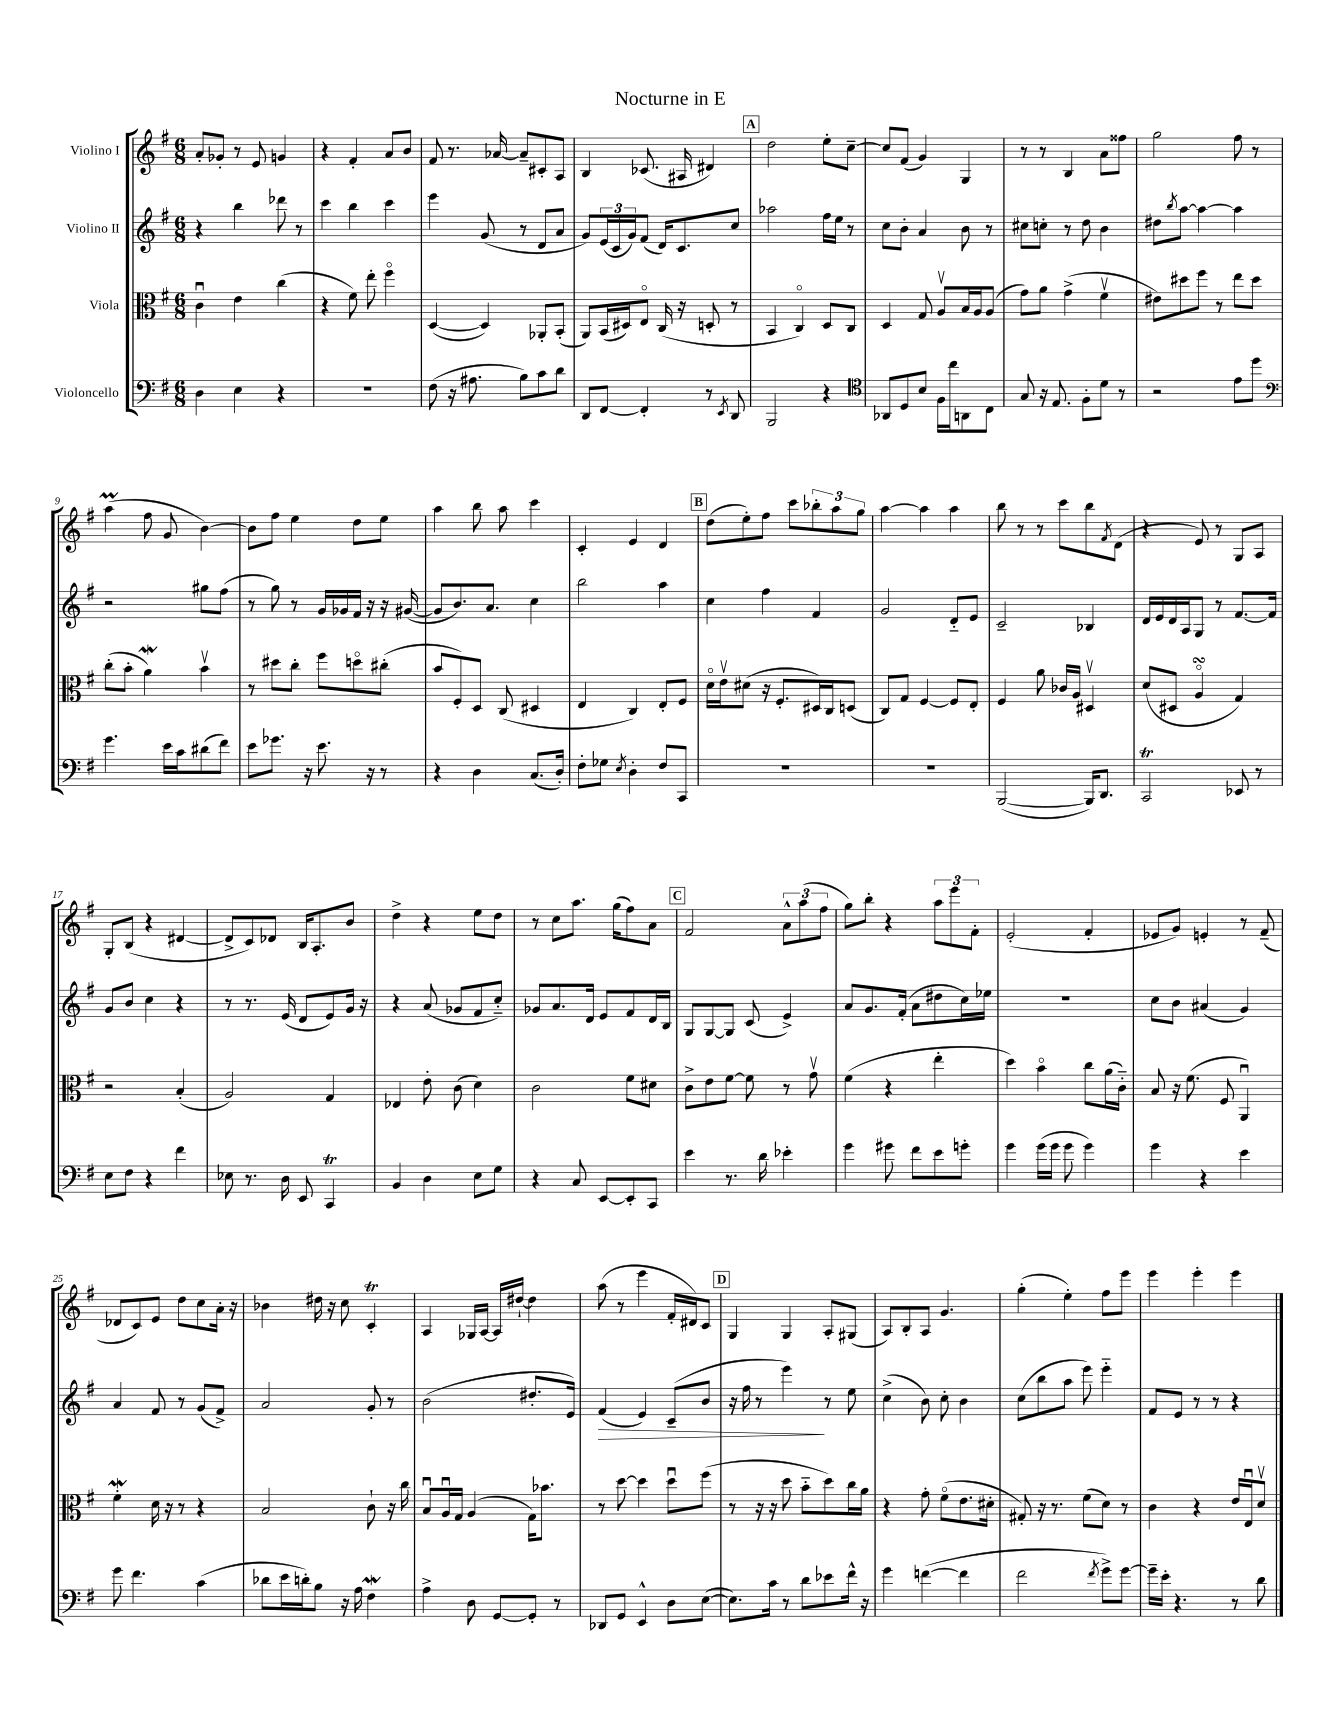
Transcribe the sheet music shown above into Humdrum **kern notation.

**kern	**kern	**kern	**dynam	**kern
*part4	*part3	*part2	*part2	*part1
*staff4	*staff3	*staff2	*staff2	*staff1
*I"Violoncello	*I"Viola	*I"Violino II	*	*I"Violino I
*clefF4	*clefC3	*clefG2	*	*clefG2
*k[f#]	*k[f#]	*k[f#]	*	*k[f#]
*M6/8	*M6/8	*M6/8	*	*M6/8
=1	=1	=1	=1	=1
4D\	4cu\	4r	.	8a'/L
.	.	.	.	8g-X'/J
4E\	4e\	4bb\	.	8r
.	.	.	.	8e/
4r	(4cc\	8ddd-X\	.	4gn/
.	.	8r	.	.
=2	=2	=2	=2	=2
2.r	4r	4ccc\	.	4r
.	8f#\)	4bb\	.	4f#'/
.	8ee'\	.	.	.
.	4ff#\	4ccc\	.	8a/L
.	.	.	.	8b/J
=3	=3	=3	=3	=3
(8F#\	([4D/	4eee\	.	8f#/
16r	.	.	.	8.r
8.A#X\	.	.	.	.
.	4D/])	(8g/	.	.
.	.	.	.	[16a-X/
8B\L)	.	8r	.	8a-~/L]
8c\	8AA-X'/L	8d/L	.	8c#X'/
8d\J	(8BB'/J	8a/J	.	8A/J
=4	=4	=4	=4	=4
8DD/L	8AA/L)	8g/L)	.	4B/
[8FF#/J	(16BB/L	(24e/L	.	.
.	.	24c/	.	.
.	16D#X/J)	.	.	.
.	.	24g/J)	.	.
4FF#'/]	8E/J	(8f#/J	.	(8.c-X/
.	(16C/	16d/KL)	.	.
.	16r	8.c/	.	16A#X/
8r	8Dn'/	.	.	4d#X/)
8qEE/	.	.	.	.
8DD/	8r	8cc/J	.	.
!!LO:REH:place=s1:t=A
=5	=5	=5	=5	=5
2BBB/	4BB/	2aa-X\	.	2dd\
.	4C/)	.	.	.
4r	8D/L	16ff#\LL	.	8ee'\L
.	.	16ee\JJ	.	.
.	8C/J	8r	.	[8cc~\J
=6	=6	=6	=6	=6
*clefC4	*	*	*	*
8AA-X/L	4D/	8cc\L	.	8cc/L]
8D/	.	8b'\J	.	(8f#/J
8B/J	8G/	4a/	.	4g/)
16F#\LL	8Av/L	.	.	.
16cc\J	.	.	.	.
8AAn\	16B/L	8b\	.	4G/
.	16A/J	.	.	.
8C\J	(8A/J	8r	.	.
=7	=7	=7	=7	=7
8G/	8g\L)	8cc#X\L	.	8r
16r	8a\J	8ccn'\J	.	8r
8.E/	.	.	.	.
.	(4g^\	8r	.	4B/
8F#'\L	.	8dd\	.	.
8d\J	4f#v\	4b\	.	8a\L
8r	.	.	.	8ff##X\J
=8	=8	=8	=8	=8
2r	8e#X\L)	8dd#X\L	.	2gg\
.	.	8qbb/	.	.
.	8dd#X\	[8aa\J	.	.
.	8ff#\J	4aa\_	.	.
.	8r	.	.	.
8e\L	8ee\L	4aa\]	.	8ff#\
8dd\J	8dd#\J	.	.	8r
!!LO:LB:g=z
=9	=9	=9	=9	=9
*clefF4	*	*	*	*
4.g\	(8cc'\L	2r	.	(4aaM\
.	8b'\J	.	.	.
.	4aW\)	.	.	8ff#\
16e\LL	.	.	.	8g/
16c\J	.	.	.	.
(8d#X\	4bv\	8gg#X\L	.	[4b\)
8f#\J)	.	(8ff#\J	.	.
=10	=10	=10	=10	=10
8e\L	8r	8r	.	8b\L]
8.g-X\J	8dd#X\L	8gg\)	.	8ff#\J
.	8cc'\J	8r	.	4ee\
16r	.	.	.	.
8.e\	8ff#\L	16g/LL	.	.
.	.	16g-X/	.	.
.	8ddn\	16f#/JJ	.	8dd\L
16r	.	16r	.	.
8r	(8cc#X'\J	16r	.	8ee\J
.	.	([16g#X/	.	.
=11	=11	=11	=11	=11
4r	8b/L	8g#/L]	.	4aa\
.	8F#'/)	8.b/)	.	.
4D\	8D/J	.	.	8bb\
.	.	8.a/J	.	.
.	(8C/	.	.	8aa\
(8.C/L	4D#X/	4cc\	.	4ccc\
16D'/Jk)	.	.	.	.
=12	=12	=12	=12	=12
8F#'\L	4E/	2bb\	.	4c'/
8G-X\J	.	.	.	.
8qE/	.	.	.	.
4D'\	4C/)	.	.	4e/
8F#/L	8E'/L	4aa\	.	4d/
8CC/J	8F#/J	.	.	.
!!LO:REH:place=s1:t=B
=13	=13	=13	=13	=13
2.r	16d\LL	4cc\	.	(8dd\L
.	16ev\J	.	.	.
.	(8d#X\J	.	.	8ee'\)
.	16r	4ff#\	.	8ff#\J
.	8.F#'/L	.	.	.
.	.	.	.	8ccc\L
.	16D#X/L)	4f#/	.	12bb-X'\
.	16C/J	.	.	.
.	.	.	.	12aa\
.	(8Dn/J	.	.	.
.	.	.	.	12gg\J
=14	=14	=14	=14	=14
2.r	8C/L)	2g/	.	[4aa\
.	8G/J	.	.	.
.	[4F#/	.	.	4aa\]
.	8F#/L]	8d/L	.	4aa\
.	8E'/J	8e/J	.	.
=15	=15	=15	=15	=15
([2BBB/	4F#/	2c~/	.	8bb\
.	.	.	.	8r
.	8a\	.	.	8r
.	16c-X/LL	.	.	8ccc\L
.	16A/JJ	.	.	.
16BBB/KL])	4D#Xv/	4B-X/	.	8bb\
8.DD/J	.	.	.	.
.	.	.	.	8qf#/
.	.	.	.	(8d\J
=16	=16	=16	=16	=16
2CCT/	(8d/L	16d/LL	.	4r
.	.	16e/	.	.
.	8D#X/J	16d/	.	.
.	.	16A/J	.	.
.	4AsSSS/	8G/J	.	8e/)
.	.	8r	.	8r
8EE-X/	4G/)	[8.f#/L	.	8G/L
8r	.	.	.	8A/J
.	.	16f#/Jk]	.	.
!!LO:LB:g=z
=17	=17	=17	=17	=17
8E\L	2r	8g/L	.	8G'/L
8F#\J	.	8b/J	.	(8B/J
4r	.	4cc\	.	4r
4f#\	(4B'/	4r	.	[4d#X/
=18	=18	=18	=18	=18
8E-X\	2A/)	8r	.	8d#^/L]
8.r	.	8.r	.	8c/)
.	.	.	.	8d-X/J
16D\	.	(16e/	.	.
8EE/	.	8d/L	.	16B/KL
.	.	.	.	8.A'/
4CCT/	4G/	8e/)	.	.
.	.	16g/Jk	.	8b/J
.	.	16r	.	.
=19	=19	=19	=19	=19
4BB/	4E-X/	4r	.	4dd^\
4D\	8e'\	(8a/	.	4r
.	(8c\	8g-X/L	.	.
8E\L	4d\)	8f#/	.	8ee\L
8G\J	.	8cc/J)	.	8dd\J
=20	=20	=20	=20	=20
4r	2c\	8g-X/L	.	8r
.	.	8.a/	.	8cc\L
8C/	.	.	.	8.aa\J
.	.	16d/Jk	.	.
[8EE/L	.	8e/L	.	.
.	.	.	.	(16gg\KL
8EE'/]	8f#\L	8f#/	.	8ff#\)
8CC/J	8d#X\J	16d/L	.	8a\J
.	.	16B/JJ	.	.
!!LO:REH:place=s1:t=C
=21	=21	=21	=21	=21
4e\	8c^\L	8G/L	.	2f#/
.	8e\	[8G/	.	.
8.r	[8f#\J	8G/J]	.	.
.	8f#\]	(8c/	.	.
16d\	.	.	.	.
4e-X'\	8r	4e^/)	.	12a^^\L
.	.	.	.	(12aa\
.	8gv\	.	.	.
.	.	.	.	12ff#\J
=22	=22	=22	=22	=22
4g\	(4f#\	8a/L	.	8gg\L)
.	.	8.g/	.	8bb'\J
8g#X\	4r	.	.	4r
.	.	(16f#'/Jk	.	.
8f#\L	.	8a\L	.	.
8e\	4ee'\	8dd#X\	.	12aa\L
.	.	.	.	12eee\
8gn'\J	.	16cc\L)	.	.
.	.	.	.	12f#'\J
.	.	16ee-X\JJ	.	.
=23	=23	=23	=23	=23
4g\	4dd\)	2.r	.	(2e'/
(16g\LL	4b\	.	.	.
16g\JJ	.	.	.	.
8g\	.	.	.	.
4g\)	8cc\L	.	.	4f#'/
.	(16a\L	.	.	.
.	16c\JJ)	.	.	.
=24	=24	=24	=24	=24
4g\	8B/	8cc\L	.	8e-X/L
.	16r	8b\J	.	8g/J)
.	(8.f#\	.	.	.
4r	.	(4a#X/	.	4en'/
.	8F#/	.	.	.
4e\	4AAu/)	4g/)	.	8r
.	.	.	.	(8f#~/
!!LO:LB:g=z
=25	=25	=25	=25	=25
8g\	4f#W'\	4a/	.	8d-X/L
4.f#\	.	.	.	8c/)
.	16d\	8f#/	.	8e/J
.	16r	.	.	.
.	8r	8r	.	8dd\L
(4c\	4r	(8g/L	.	8cc\
.	.	8f#^/J)	.	16a'\Jk
.	.	.	.	16r
=26	=26	=26	=26	=26
8d-X\L	2B/	2a/	.	4b-X\
16e\L	.	.	.	.
16dn'\J)	.	.	.	.
8B\J	.	.	.	16dd#X\
.	.	.	.	16r
16r	.	.	.	8cc\
16A\	.	.	.	.
4F#W\	8c`\	8g'/	.	4cT'/
.	16r	8r	.	.
.	16cc\	.	.	.
=27	=27	=27	=27	=27
4A^\	8Bu/L	(2b\	.	4A/
.	16Au/L	.	.	.
.	16G/JJ	.	.	.
8D\	(4A/	.	.	16G-X/LL
.	.	.	.	[16A/JJ
[8GG/L	.	.	.	16A/LL]
.	.	.	.	[16dd#X`/JJ
8GG'/J]	16G\KL)	8.dd#X'/L	.	4dd#\]
.	8.b-X\J	.	.	.
8r	.	.	.	.
.	.	16e/Jk)	.	.
=28	=28	=28	=28	=28
!	!	!	!LO:HP:b	!
8DD-X/L	8r	(4f#/	>	(8aa\
8GG/J	[8dd\	.	.	8r
4EE^^/	4dd\]	4e/)	.	4eee\
8D\L	8ddu\L	(8c~/L	.	16f#'/LL
.	.	.	.	16d#X/J)
([8E\J	(8ff#\J	8b/J	.	8c/J
!!LO:REH:place=s1:t=D
=29	=29	=29	=29	=29
8.E\L])	8r	16r	.	4G/
.	.	16ff#\	.	.
.	16r	8r	.	.
16c\Jk	16r	.	.	.
8r	8dd\	4eee\)	.	4G/
8d\L	8b\L	.	.	.
8e-X\	8dd\)	8r	]	8A'/L
16f#^^\Jk	16cc\L	8ee\	.	(8G#X/J
16r	16a\JJ	.	.	.
=30	=30	=30	=30	=30
4g\	4r	(4cc^\	.	8A/L)
.	.	.	.	8B'/
([4fn\	8g'\	8b\)	.	8A/J
.	(8f#\L	8cc'\	.	4.g/
4f\]	8.e\	4b\	.	.
.	16d#X'\Jk	.	.	.
=31	=31	=31	=31	=31
2f#\	8G#X'/)	(8cc\L	.	(4gg'\
.	16r	8bb\	.	.
.	8.r	.	.	.
.	.	8aa\J	.	4ee'\)
.	(8f#\L	8eee\)	.	.
8qf#/	.	.	.	.
8g^\L)	8d\J)	4eee\	.	8ff#\L
[8g\J	8r	.	.	8eee\J
=32	=32	=32	=32	=32
16g~\LL]	4c\	8f#/L	.	4eee\
16e'\JJ	.	.	.	.
4.r	.	8e/J	.	.
.	4r	8r	.	4eee'\
.	.	8r	.	.
8r	16e/LL	4r	.	4eee\
.	16Eu/J	.	.	.
8d\	8dv/J	.	.	.
==	==	==	==	==
*-	*-	*-	*-	*-
